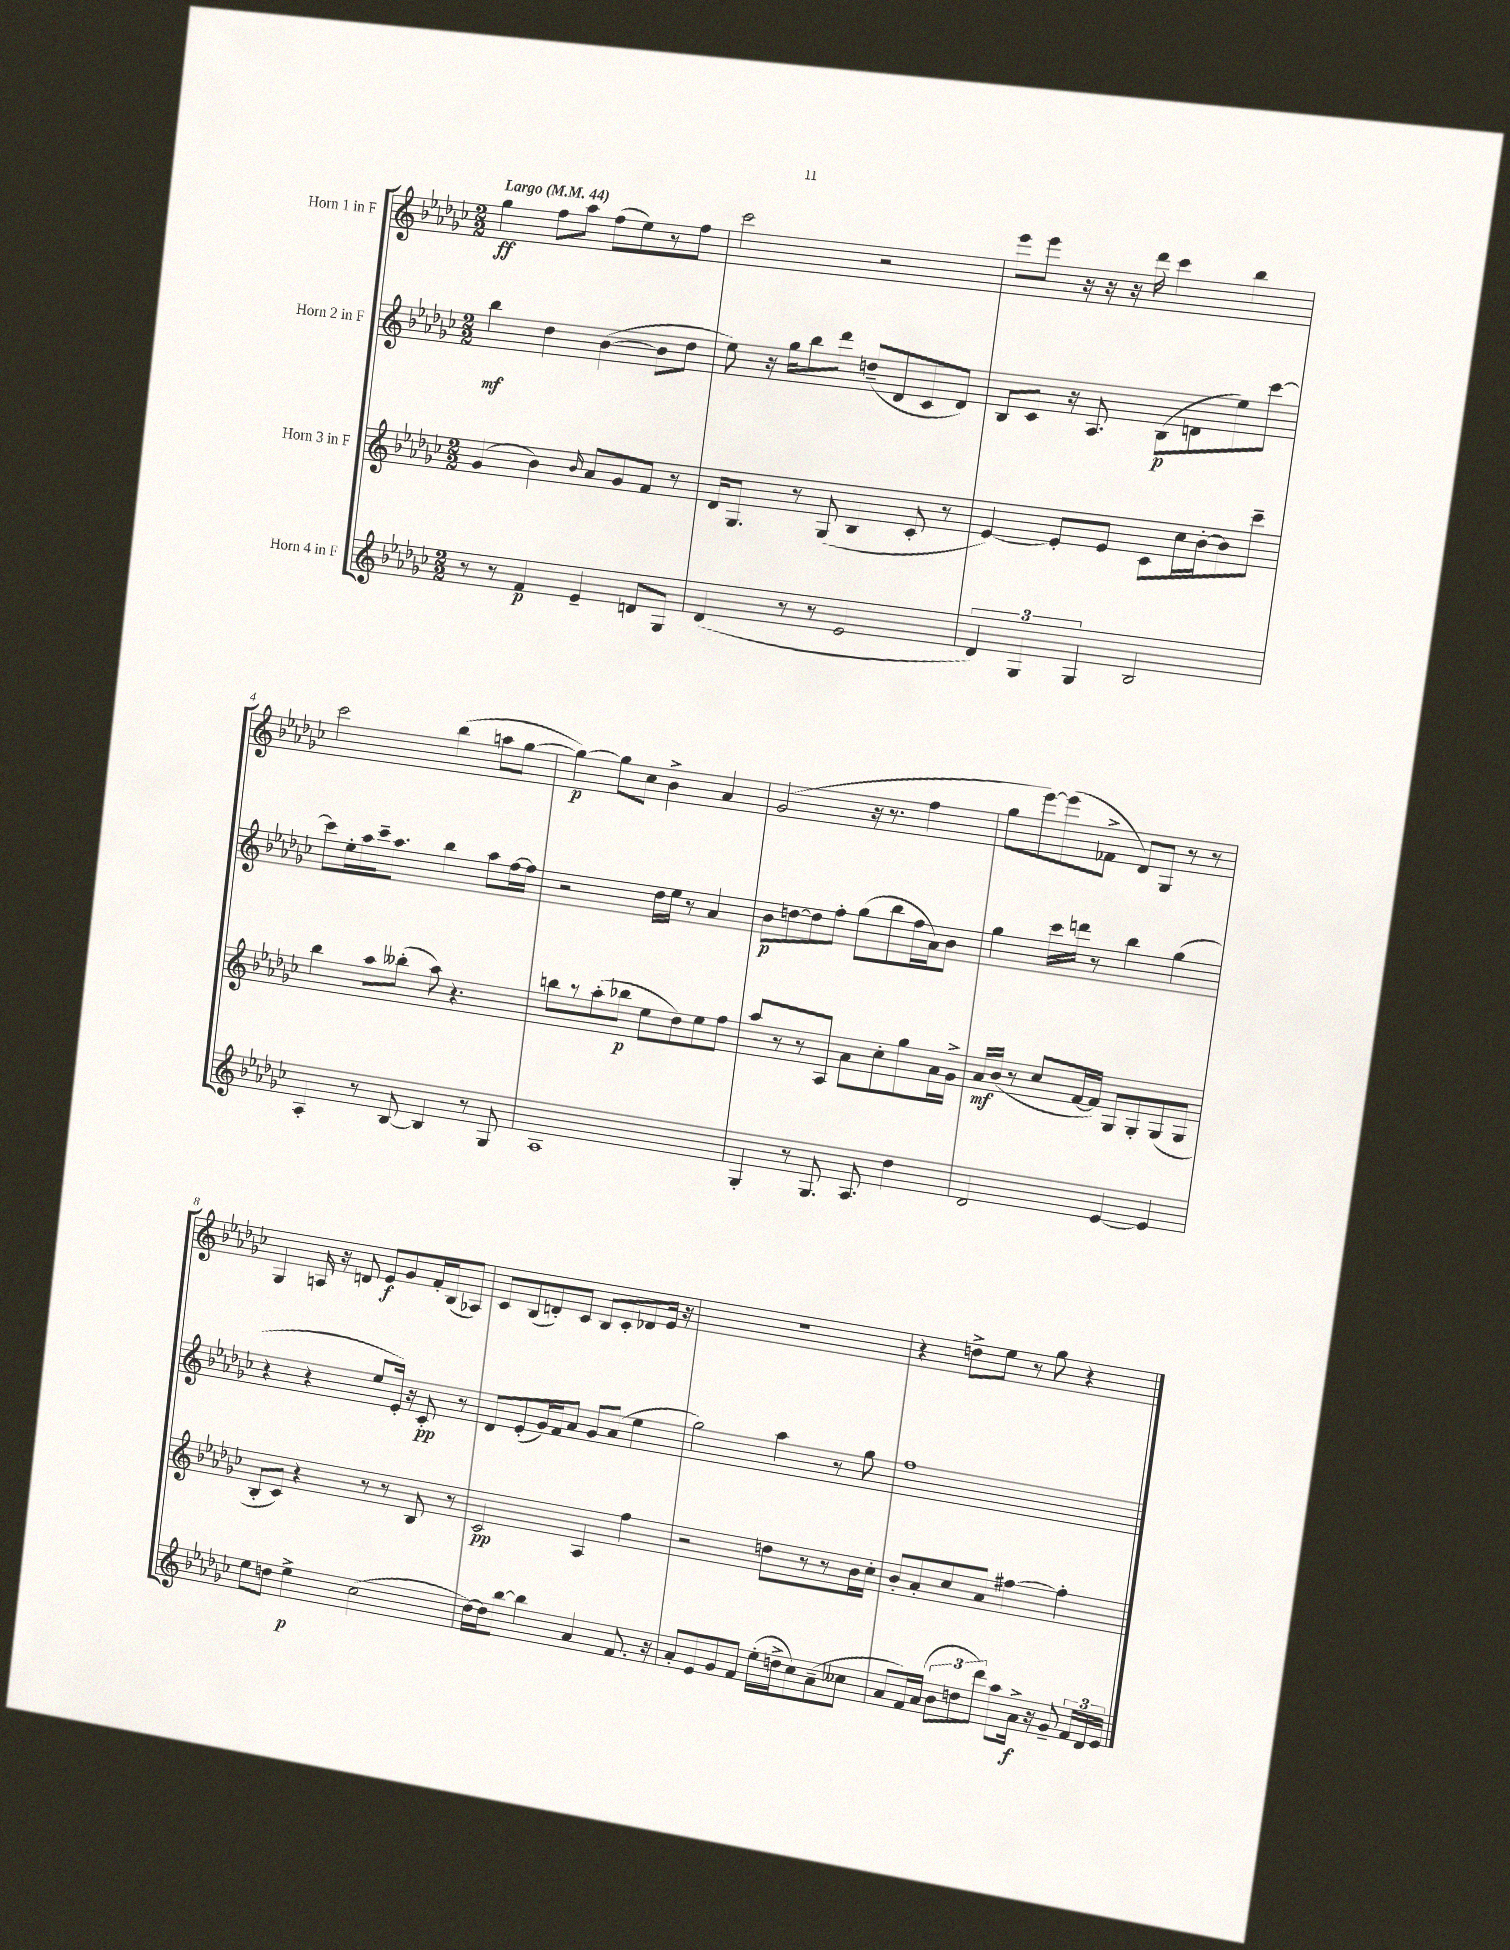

**kern	**kern	**kern	**kern
*staff4	*staff3	*staff2	*staff1
*clefG2	*clefG2	*clefG2	*clefG2
*k[b-e-a-d-g-c-]	*k[b-e-a-d-g-c-]	*k[b-e-a-d-g-c-]	*k[b-e-a-d-g-c-]
*M2/2	*M2/2	*M2/2	*M2/2
*MM44	*MM44	*MM44	*MM44
8r	(4g-	4bb-	4gg-
8r	.	.	.
4f	4b-)	4dd-	8ff
.	.	.	8aa-
.	16qqb-	.	.
4e-~	8a-	([4b-	(8ff
.	8g-	.	8ee-)
8d	8f	8b-]	8r
8G-	8r	8dd-	8ff
=	=	=	=
(4d-	16d-	8ee-)	2ccc-
.	8.G-	.	.
.	.	16r	.
.	.	16gg-	.
8r	8r	8bb-	.
8r	(8G-	8ddd-	.
2e-	4B-	(8dd~	2r
.	.	8d-	.
.	8c-'	8c-	.
.	8r	8d-)	.
=	=	=	=
6d-)	[4e-)	8B-	8eee-
.	.	8c-	8eee-
6G-	.	.	.
.	8e-']	16r	16r
.	.	8.A-	16r
6G-	.	.	.
.	8e-	.	16r
.	.	.	16ddd-
2B-	8c-	(8B-	4ccc-
.	16cc-	8d	.
.	[16b-'	.	.
.	8b-]	8ee-)	4bb-
.	8ccc-~	[8ccc-	.
=	=	=	=
4A-'	4bb-	8ccc-]	2ccc-
.	.	16ee-'	.
.	.	16aa-	.
8r	8aa-	16ccc-~	.
.	.	8.aa-	.
[8B-	(8bb--'	.	.
4B-]	8aa-)	4bb-	(4bb-
.	4.r	.	.
8r	.	8aa-	8aa
8G-	.	[16ff	[8gg-
.	.	16ff]	.
=	=	=	=
1A-	8bb	2r	4gg-_)
.	8r	.	.
.	(8aa-'	.	8gg-]
.	8bb-	.	8cc-
.	8ee-	16dd-	4b-^
.	.	16ee-	.
.	8dd-)	8r	.
.	8ee-	4a-	4a-
.	8ff	.	.
=	=	=	=
4G-'	8aa-	8b-	(2g-
.	8r	[8dd	.
8r	8r	8dd]	.
8.G-	8A-	8ff'	.
.	8a-	(8gg-	16r
8.A-	.	.	8.r
.	8cc-'	8bb-	.
4dd-	8gg-	16ff	4ff
.	.	16a-)	.
.	16a-	8b-	.
.	16g-^	.	.
=	=	=	=
2d-	16a-	4gg-	8gg-
.	(16b-	.	.
.	8r	.	[8eee-)
.	8cc-	16ccc-	(8eee-]
.	.	16ddd	.
.	[16f	8r	8f-^
.	16f])	.	.
[4e-	8G-	4bb-	8d-)
.	8G-'	.	8G-
4e-]	(8G-	(4gg-	8r
.	8G-	.	8r
=	=	=	=
8ee-	8B-'	4r	4G-
8dd	8c-)	.	.
4ee-^	4r	4r	16A
.	.	.	16r
.	.	.	8d
(2cc-	8r	8ee-	8e-
.	8r	16e-')	8g-
.	.	16r	.
.	8B-	8c-'	16f'
.	.	.	(16B-
.	8r	8r	8A-)
=	=	=	=
[16dd-)	2c-	8d-	8c-
16dd-]	.	.	.
[8bb-	.	(8e-'	(8B-
4bb-]	.	16g-)	8d')
.	.	16f	.
.	.	8a-	8c-
4a-	4A-	8g-	8B-
.	.	(8a-	8c-'
8.f	4ff	4ee-	8d-
.	.	.	16e-
16r	.	.	16r
=	=	=	=
8a-'	2r	2gg-)	1r
8e-	.	.	.
8g-	.	.	.
8f	.	.	.
(16ee-'	8dd	4aa-	.
16dd^	.	.	.
8cc-)	8r	.	.
(8a-~	8r	8r	.
8cc--	16b-	8gg-	.
.	16cc-'	.	.
=	=	=	=
8a-	8b-'	1ff	4r
16f)	8a-'	.	.
(16a-	.	.	.
12b-	8cc-	.	8dd^
12dd	.	.	.
.	8a-	.	8ee-
12ddd-)	.	.	.
8aa-	[4ff#	.	8r
16a-^	.	.	8gg-
16r	.	.	.
8g-~	4ff#']	.	4r
24f	.	.	.
24d-	.	.	.
24e-	.	.	.
==	==	==	==
*-	*-	*-	*-
